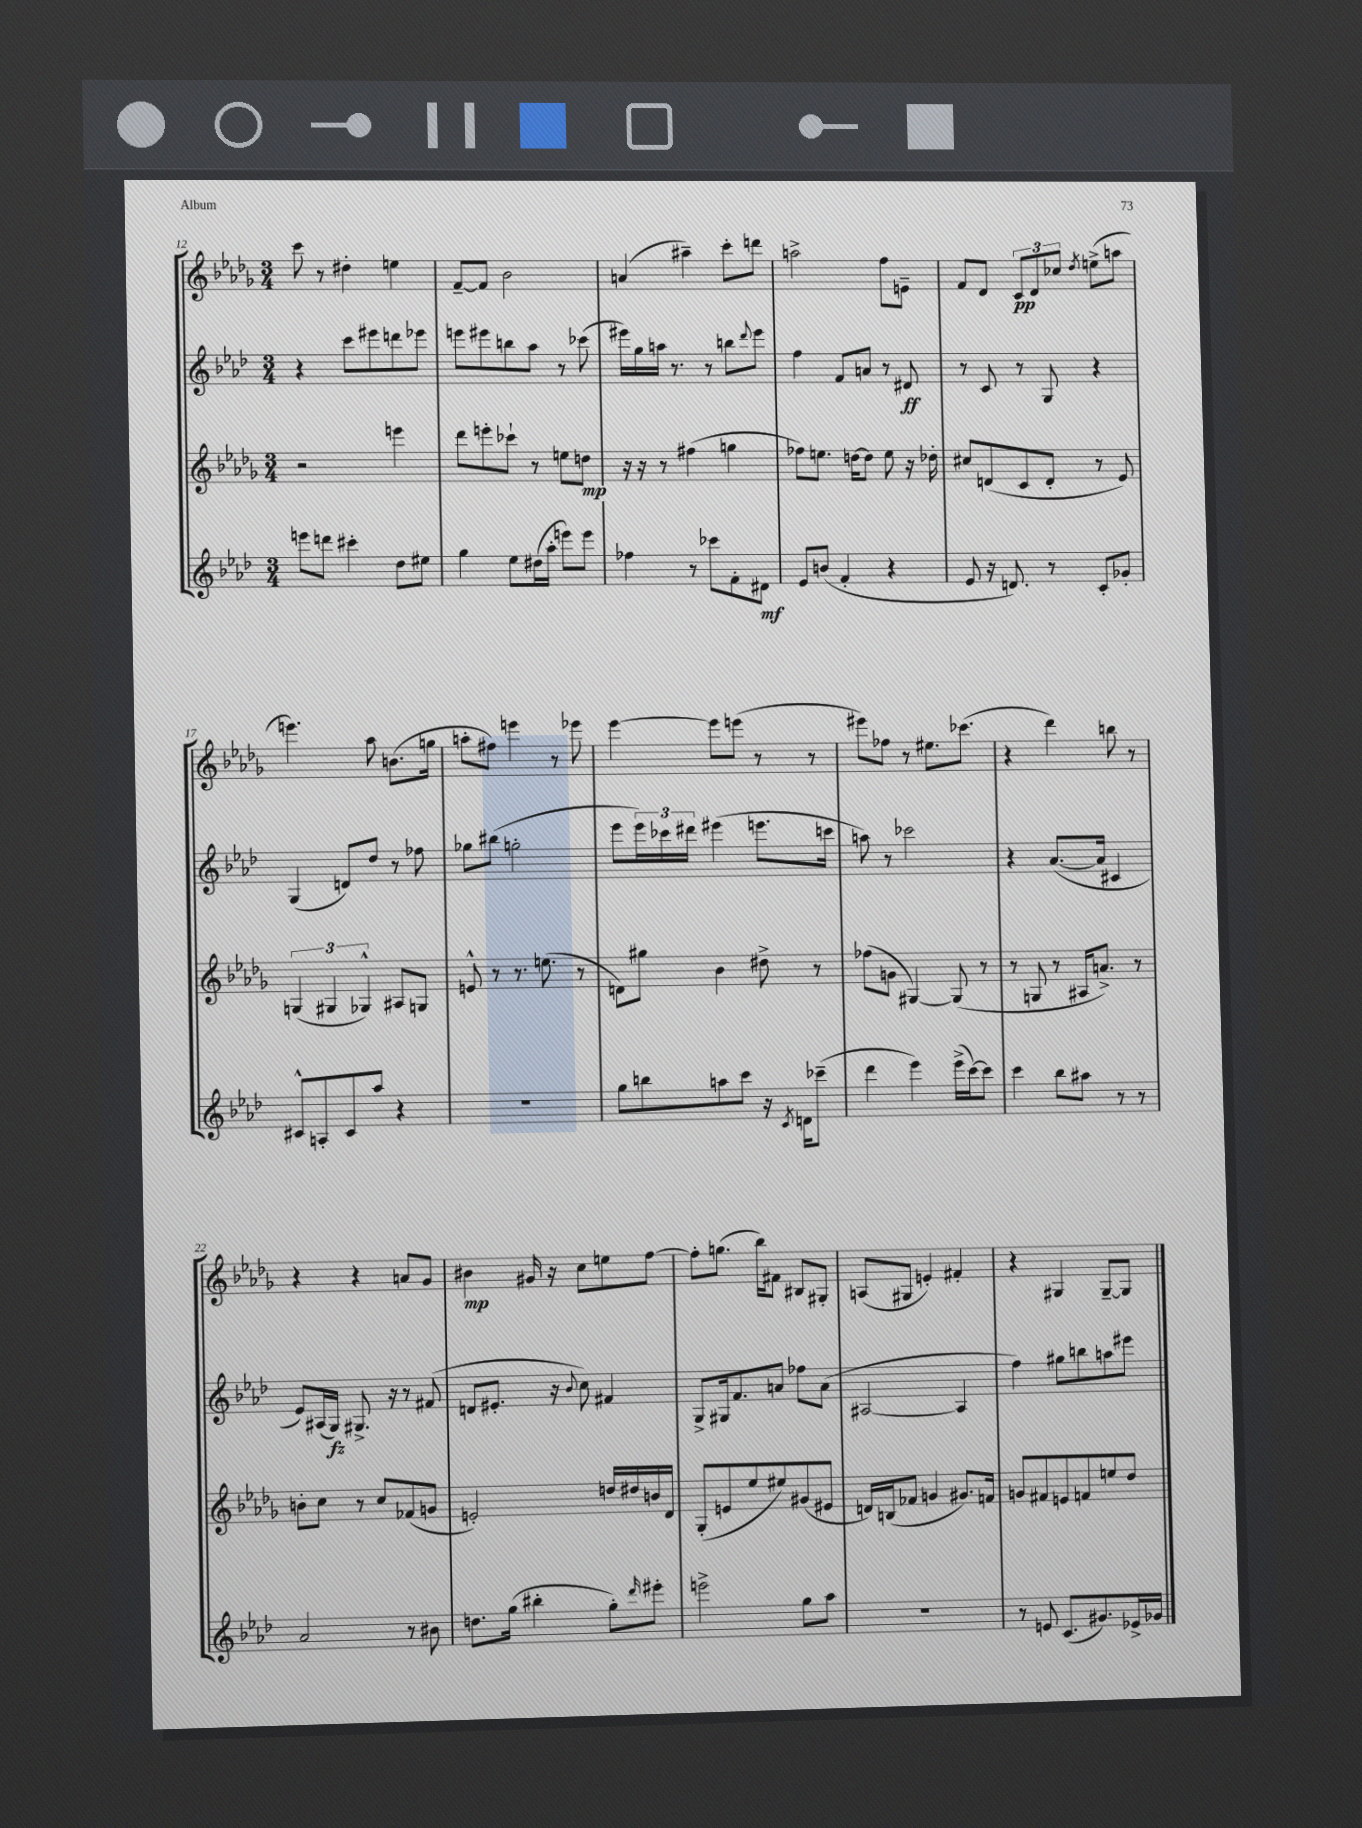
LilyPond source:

<<
\new StaffGroup <<
\new Staff = "s0" {
    \clef treble \key des \major \numericTimeSignature \time 3/4
    c'''8 r8 dis''4-. e''4 |
    f'8~-- f'8 bes'2 |
    a'4( ais''4--) c'''8-. d'''8 |
    a''2-> f''8 e'8-- |
    f'8 des'8 \tuplet 3/2 { c'8\pp des'8 ces''8 } \acciaccatura { des''8 } e''8->( a''8 |
    e'''4.) aes''8 b'8.( g''16 |
    a''8-. fis''8) e'''4 r8 ees'''8 |
    ees'''4~ ees'''8 e'''8( r8 r8 |
    eis'''8) fes''8 r8 eis''8. ces'''8.( |
    r4 des'''4) b''8 r8 |
    r4 r4 a'8 ges'8 |
    bis'4\mp gis'16 r16 c''8 e''8 f''8~ |
    f''8-. g''8.( bes''16) fis'8 bis8 gis8-. |
    a8( gis8 e'4-.) fis'4-. |
    r4 gis4 gis8~-- gis8 \bar "|." |
}
\new Staff = "s1" {
    \clef treble \key aes \major \numericTimeSignature \time 3/4
    r4 c'''8 eis'''8 d'''8 ees'''8 |
    e'''8 eis'''8 b''8 aes''8 r8 ces'''8( |
    eis'''16) g''16 a''16 r8. r8 b''8 \appoggiatura { des'''8 } eis'''8 |
    f''4 f'8 a'8 r8 dis'8\ff |
    r8 c'8 r8 g8 r4 |
    g4( d'8) des''8 r8 fes''8 |
    ges''8 bis''8( g''2-. |
    ees'''8 \tuplet 3/2 { ees'''16) ces'''16 dis'''16 } eis'''4( e'''8. c'''16 |
    a''8) r8 ces'''2 |
    r4 aes'8.~( aes'16 cis'4 |
    ees'8) ais16( g16\fz) gis8.-> r16 r8 fis'8( |
    d'8 eis'8.-. r16 \appoggiatura { bes'8 } c''8) fis'4 |
    g8-> gis16 f'8. a'8 fes''8 a'8( |
    ais2~ ais4 |
    f''4) gis''8 b''8 a''8 eis'''8 \bar "|." |
}
\new Staff = "s2" {
    \clef treble \key des \major \numericTimeSignature \time 3/4
    r2 e'''4 |
    des'''8 e'''8-. ces'''8-! r8 e''8 d''8\mp |
    r16 r16 r8 fis''4( g''4 |
    fes''8) e''8. d''16~ d''8 e''8 r16 des''16-. |
    cis''8 d'8( c'8 d'8-. r8 ees'8) |
    \tuplet 3/2 { g4( gis4 ges4-^) } ais8 g8 |
    e'8-^ r8 r8. e''8.( r8 |
    d'8) gis''8 bes'4 dis''8-> r8 |
    fes''8( g'8 gis4~) gis8( r8 |
    r8 g8 r8 ais16 a'8.->) r8 |
    b'8-. c''8 r8 c''8 fes'8( g'8 |
    e'2-.) d''16 dis''16 b'16 des'16 |
    ges8-.( e'8 ees''8 eis''8) gis'8( eis'8 |
    d'16) b16( fes'8 g'4 gis'8.) f'16 |
    g'8 fis'8 e'8 f'8 e''8 des''8 \bar "|." |
}
\new Staff = "s3" {
    \clef treble \key aes \major \numericTimeSignature \time 3/4
    e'''8 d'''8 cis'''4-. des''8 eis''8 |
    g''4 ees''8 dis''16( aes''16-. e'''8) e'''8 |
    fes''4 r8 ces'''8 f'8-. dis'8\mf |
    ees'8 b'8( f'4-. r4 |
    ees'8 r16 d'8.) r8 c'8-. ges'8-. |
    cis'8-^ a8-. cis'8 aes''8 r4 |
    R2. |
    g''8 b''8 a''8 c'''8 r16 \acciaccatura { c'8 } d'16 ces'''8--( |
    des'''4 ees'''4) ees'''16->( c'''16~) c'''8 |
    c'''4 bes''8 ais''8 r8 r8 |
    aes'2 r8 bis'8 |
    d''8. g''16( bis''4-. g''8-.) \grace { des'''16 } eis'''8-. |
    e'''2-> g''8 aes''8 |
    R2. |
    r8 e'8 c'8.( gis'8.) ees'16-> ges'16 \bar "|." |
}
>>
>>
\layout { \context { \Score currentBarNumber = #12 } }
